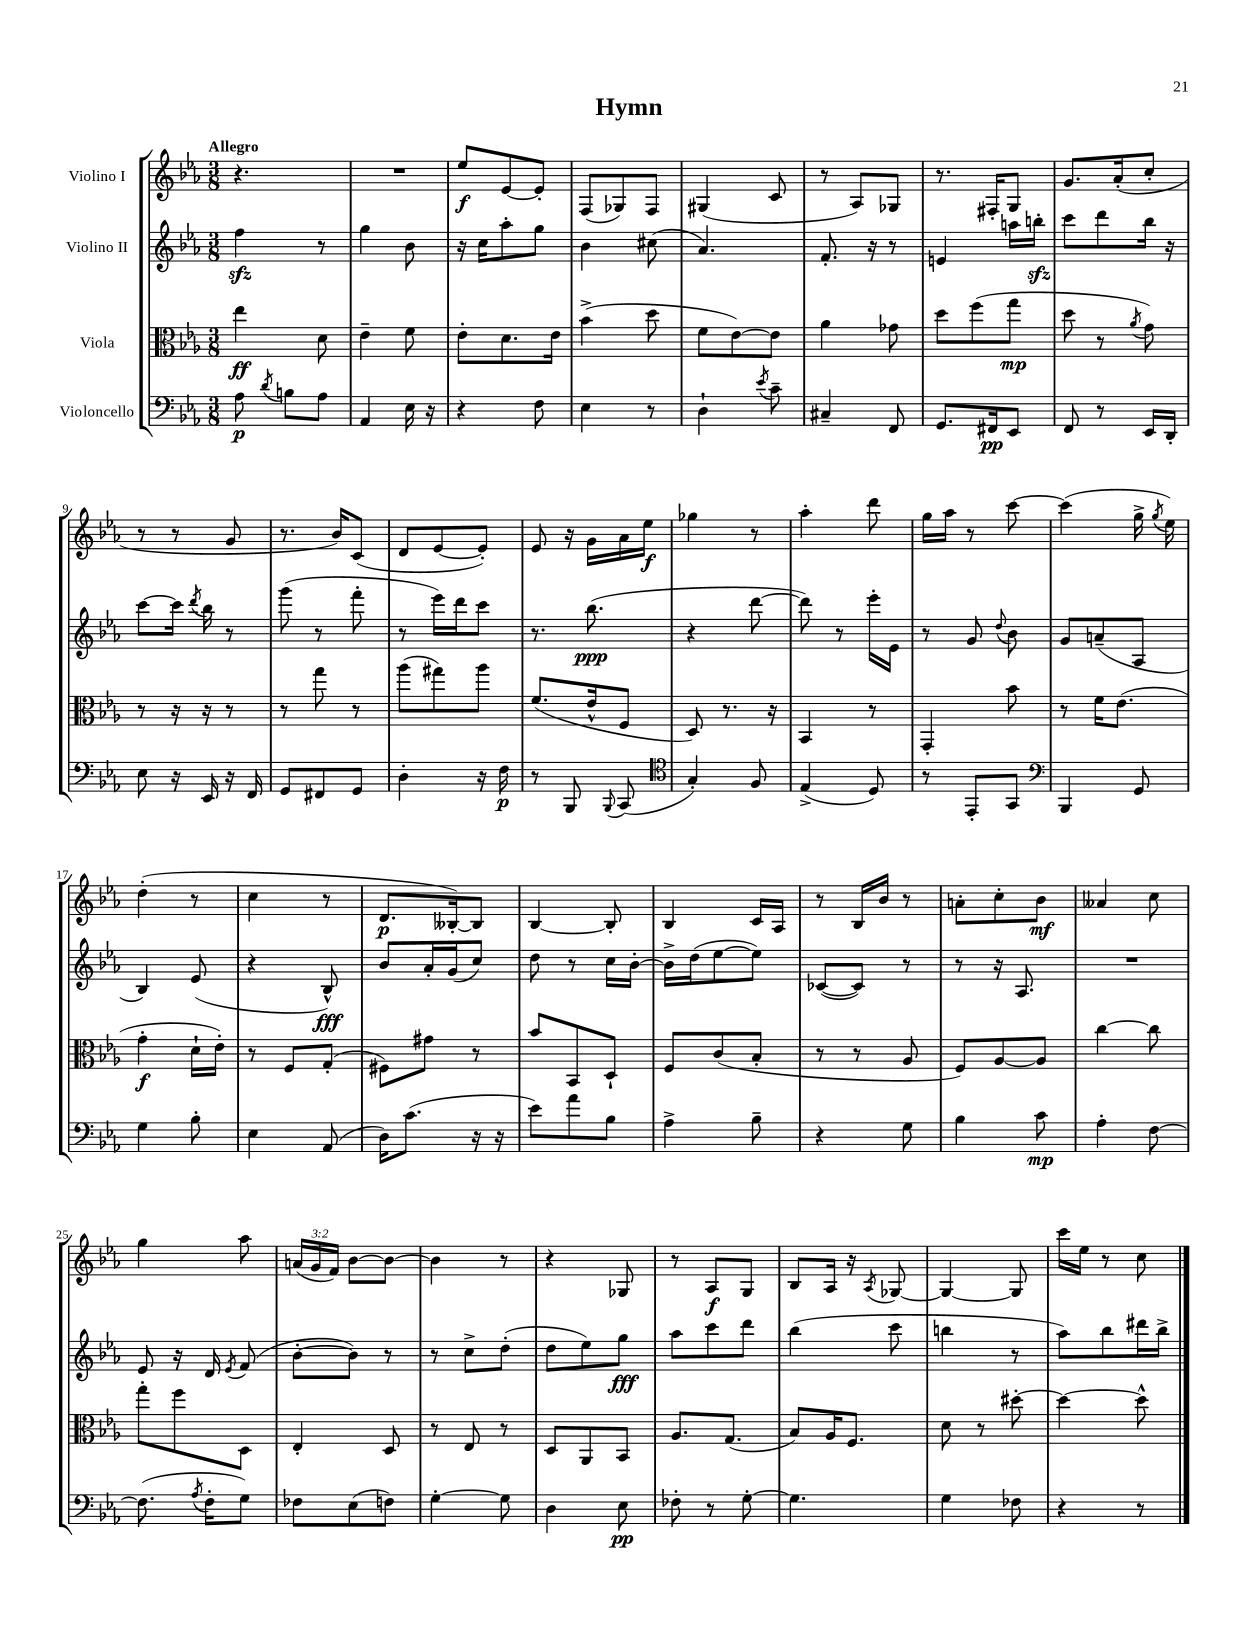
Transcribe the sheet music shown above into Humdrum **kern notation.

**kern	**kern	**kern	**kern
*staff4	*staff3	*staff2	*staff1
*clefF4	*clefC3	*clefG2	*clefG2
*k[b-e-a-]	*k[b-e-a-]	*k[b-e-a-]	*k[b-e-a-]
*M3/8	*M3/8	*M3/8	*M3/8
8A-	4ee-	4ff	4.r
8qd	.	.	.
8B	.	.	.
8A-	8d	8r	.
=	=	=	=
4AA-	4e-~	4gg	4.r
16E-	8f	8b-	.
16r	.	.	.
=	=	=	=
4r	8e-'	16r	8ee-
.	.	16cc	.
.	8.d	8aa-'	[8e-
8F	.	8gg	8e-']
.	16e-	.	.
=	=	=	=
4E-	(4b-^	4b-	(8F
.	.	.	8G-)
8r	8dd	(8cc#	8F
=	=	=	=
4D`	8f	4.a-)	(4G#
.	[8e-)	.	.
8qe-	.	.	.
8c~	8e-]	.	8c
=	=	=	=
4C#~	4a-	8.f'	8r
.	.	.	8A-)
.	.	16r	.
8FF	8g-	8r	8G-
=	=	=	=
8.GG	8dd	4e	8.r
.	(8ff	.	.
16FF#	.	.	16F#'
8EE-	8gg	16aa	8G
.	.	16bb'	.
=	=	=	=
8FF	8dd	8ccc	8.g
8r	8r	8ddd	.
.	.	.	(16a-'
.	8qa-	.	.
16EE-	8g)	16bb-	8cc'
16DD'	.	16r	.
=	=	=	=
8E-	8r	[8ccc	8r
16r	16r	16ccc]	8r
.	.	8qddd	.
16EE-	16r	16bb-	.
16r	8r	8r	8g
16FF	.	.	.
=	=	=	=
8GG	8r	(8ggg	8.r
8FF#	8gg	8r	.
.	.	.	16b-)
8GG	8r	8fff'	(8c
=	=	=	=
4D'	(8aa-	8r	8d
.	8gg#)	16eee-)	[8e-
.	.	16ddd	.
16r	8aa-	8ccc	8e-'])
16F	.	.	.
=	=	=	=
8r	(8.f	8.r	8e-
8BBB-	.	.	16r
.	16e-^^	(8.bb-	16g
8qqBBB-	.	.	.
(8CC	8F	.	16a-
.	.	.	16ee-
=	=	=	=
*clefC4	*	*	*
4G')	8D)	4r	4gg-
.	8.r	.	.
8F	.	[8ddd	8r
.	16r	.	.
=	=	=	=
(4E-^	4BB-	8ddd])	4aa-'
.	.	8r	.
8D)	8r	16eee-'	8ddd
.	.	16e-	.
=	=	=	=
8r	4GG'	8r	16gg
.	.	.	16aa-
8EE-'	.	8g	8r
.	.	8qqdd	.
8GG	8b-	8b-	[8ccc
=	=	=	=
*clefF4	*	*	*
4BBB-	8r	8g	(4ccc]
.	16f	(8a~	.
.	(8.e-	.	.
8GG	.	8A-	16gg^
.	.	.	8qgg
.	.	.	16ee-)
=	=	=	=
4G	4g'	4B-)	(4dd'
8B-'	16d`	(8e-	8r
.	16e-')	.	.
=	=	=	=
4E-	8r	4r	4cc
.	8F	.	.
(8AA-	(8G'	8B-^^)	8r
=	=	=	=
16D)	8F#)	8b-	8.d
(8.c	.	.	.
.	8g#	16a-'	.
.	.	(16g	[16B--')
16r	8r	8cc)	8B--]
16r	.	.	.
=	=	=	=
8e-)	8b-	8dd	[4B-
8a-	8BB-	8r	.
8B-	8D`	16cc	8B-']
.	.	[16b-'	.
=	=	=	=
4A-^	8F	16b-^]	4B-
.	.	(16dd	.
.	(8c	[8ee-	.
8B-~	8B-'	8ee-])	16c
.	.	.	16A-
=	=	=	=
4r	8r	([8c-	8r
.	8r	8c-])	16B-
.	.	.	16b-
8G	8A-	8r	8r
=	=	=	=
4B-	8F)	8r	8a'
.	[8A-	16r	8cc'
.	.	8.A-	.
8c	8A-]	.	8b-
=	=	=	=
4A-'	[4cc	4.r	4a--
[8F	8cc]	.	8cc
=	=	=	=
(8.F]	8gg'	8e-	4gg
.	8ff	16r	.
8qA-	.	.	.
16F'	.	16d	.
.	.	8qe-	.
8G)	8D	(8f	8aa-
=	=	=	=
8F-	4E-'	[8b-'	(24a
.	.	.	24g
.	.	.	24f)
(8E-	.	8b-])	[8b-
8F)	8D	8r	8b-_
=	=	=	=
[4G'	8r	8r	4b-]
.	8E-	8cc^	.
8G]	8r	(8dd'	8r
=	=	=	=
4D	8D	8dd	4r
.	8AA-	8ee-)	.
8E-	8BB-	8gg	8G-
=	=	=	=
8F-'	8.A-	8aa-	8r
8r	.	8ccc	8A-
.	(8.G	.	.
[8G'	.	8ddd	8G
=	=	=	=
4.G]	8B-)	(4bb-	8B-
.	16A-	.	16A-
.	8.F	.	16r
.	.	.	8qA-
.	.	8ccc	[8G-
=	=	=	=
4G	8d	4bb	4G-_
.	8r	.	.
8F-	[8dd#'	8r	8G-]
=	=	=	=
4r	4dd#_	8aa-)	16ccc
.	.	.	16ee-
.	.	8bb-	8r
8r	8dd#^^]	16ddd#	8cc
.	.	16bb-^	.
==	==	==	==
*-	*-	*-	*-
